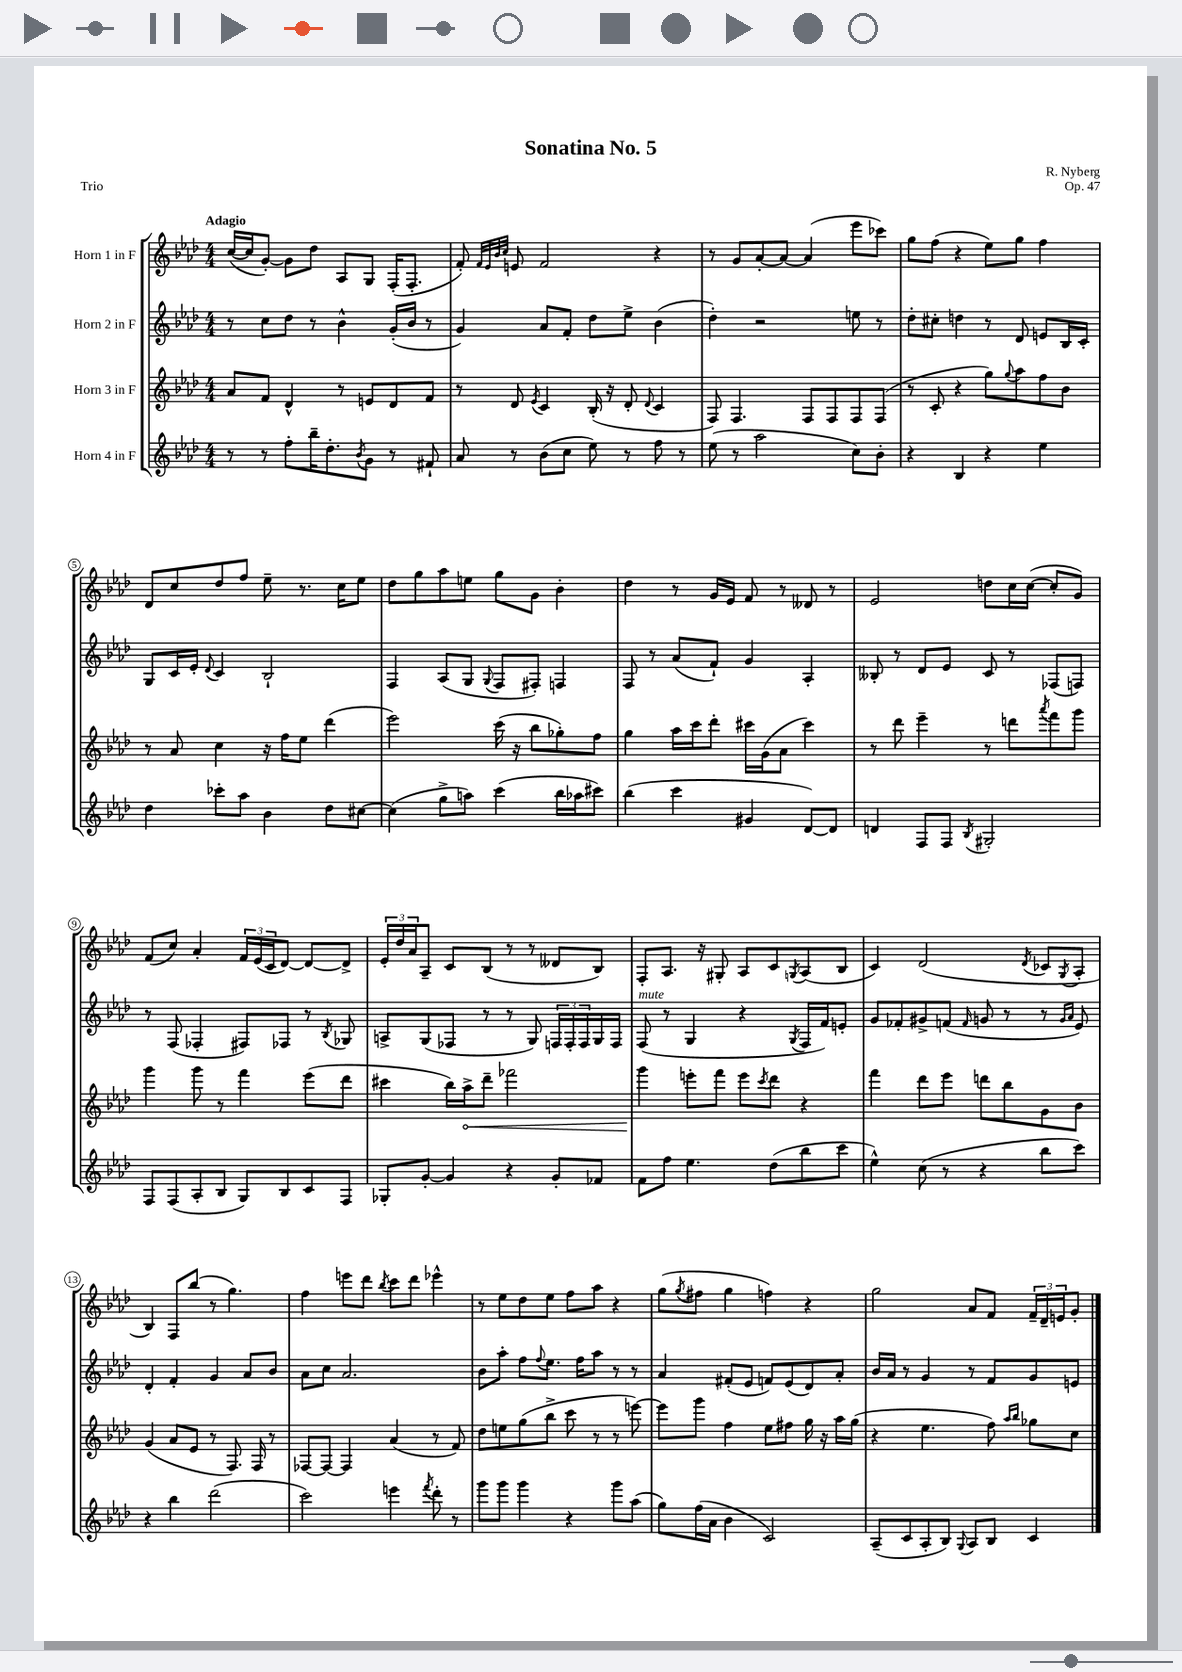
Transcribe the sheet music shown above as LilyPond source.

\header { title = "Sonatina No. 5" composer = "R. Nyberg" opus = "Op. 47" piece = "Trio" }
<<
\new StaffGroup <<
\new Staff = "s0" \with { instrumentName = "Horn 1 in F" } {
    \clef treble \key aes \major \numericTimeSignature \time 4/4 \tempo "Adagio"
    c''16~( c''16 g'8~-.) g'8 des''8 aes8 g8 f16-.( f8.-. |
    f'8-.) \grace { f'32 ees'32 bes'32 c''32 } e'8 f'2 r4 |
    r8 g'8 aes'8~-. aes'8~ aes'4( ees'''8 ces'''8) |
    g''8 f''8( r4 ees''8) g''8 f''4 |
    des'8 c''8 des''8 f''8 ees''8-- r8. c''16 ees''8 |
    des''8 g''8 aes''8 e''8 g''8 g'8 bes'4-. |
    des''4 r8 g'16 ees'16 f'8 r8 deses'8 r8 |
    ees'2 d''8 c''16 c''16~( c''8-. g'8) |
    f'8( c''8) aes'4-. \tuplet 3/2 { f'16 ees'16( c'16 } des'8~) des'8~ des'8-> |
    \tuplet 3/2 { ees'16-. des''16 aes'16 } aes8-- c'8 bes8( r8 r8 deses'8 bes8) |
    f8-. aes8. r16 gis8-. aes8 c'8 \acciaccatura { g8 } aes8( bes8 |
    c'4) des'2( \acciaccatura { des'8 } ces'8 \acciaccatura { g8 } aes8-. |
    bes4) f8 bes''8( r8 g''4.) |
    f''4 e'''8 des'''8 \acciaccatura { bes''8 } c'''8 des'''8 ees'''4-^ |
    r8 ees''8 des''8 ees''8 f''8 aes''8 r4 |
    g''8( \acciaccatura { g''8 } fis''8 g''4 f''4) r4 |
    g''2 aes'8 f'8 \tuplet 3/2 { f'16-- des'16-- e'16 } g'8-. \bar "|." |
}
\new Staff = "s1" \with { instrumentName = "Horn 2 in F" } {
    \clef treble \key aes \major \numericTimeSignature \time 4/4
    r8 c''8 des''8 r8 bes'4-^ g'16-.( bes'16 r8 |
    g'4) aes'8 f'8-. des''8 ees''8-> bes'4( |
    des''4-.) r2 e''8 r8 |
    des''8-. cis''8-. d''4 r8 des'8 e'8 bes16 c'16-. |
    g8 c'16 ees'16-. \appoggiatura { des'8 } c'4 bes2-! |
    f4 aes8( g8 \appoggiatura { g8 } f8 fis8-.) f4 |
    f8 r8 aes'8( f'8-!) g'4 aes4-. |
    beses8-. r8 des'8 ees'8 c'8 r8 fes8( f8) |
    r8 f8( fes4-. fis8) fes8 r8 \acciaccatura { bes8 } ges8 |
    a8-> g8( fes8 r8 r8 g8) \tuplet 3/2 { f16 f16-. f16 } g16 f16 |
    f8^\markup { \italic "mute" }( r8 g4 r4 \acciaccatura { g8 } f16 f'16) e'8-. |
    g'8 fes'8-. gis'8-> f'8( \grace { f'16 } g'8 r8 r8 \grace { g'16 aes'16 } ees'8) |
    des'4-. f'4-. g'4 aes'8 bes'8 |
    aes'8 c''8 aes'2. |
    bes'8 aes''8-. f''8 \appoggiatura { f''8 } ees''8. f''16 aes''8 r8 r8 |
    aes'4 fis'8-.( ees'8 f'8) ees'8( des'8) aes'8-. |
    bes'16 aes'16 r8 g'4 r8 f'8 g'8 e'8 \bar "|." |
}
\new Staff = "s2" \with { instrumentName = "Horn 3 in F" } {
    \clef treble \key aes \major \numericTimeSignature \time 4/4
    aes'8 f'8 des'4-^ r8 e'8 des'8 f'8 |
    r8 des'8 \acciaccatura { ees'8 } c'4 bes16-.( r16 des'8-. \appoggiatura { des'8 } c'4 |
    f8) f4. f8 f8 f8 f8( |
    r8 c'8-. r4 g''8) \appoggiatura { g''8 } aes''8 f''8 bes'8 |
    r8 aes'8 c''4 r16 f''16 ees''8 des'''4( |
    ees'''2) c'''16( r16 bes''8 ges''8-.) f''8 |
    g''4 aes''16 c'''16 des'''8-. cis'''16 g'16( aes'8 cis'''4) |
    r8 des'''8 ees'''4-- r8 d'''8 \acciaccatura { aes'''8 } f'''8 g'''8 |
    g'''4 g'''8 r8 f'''4 ees'''8( des'''8 |
    cis'''4 bes''16) \once \override Hairpin.circled-tip = ##t aes''16->\< des'''8-- fes'''2 |
    g'''4\! e'''8-. f'''8 e'''8 \acciaccatura { c'''8 } des'''8 r4 |
    f'''4 des'''8 ees'''8 d'''8 bes''8 g'8 bes'8 |
    g'4( aes'8 ees'8 r8 f8.) f16 r8 |
    fes8~ fes8~ fes4 aes'4( r8 f'8) |
    des''8 e''8 g''8( bes''8-> c'''8 r8 r8 e'''8~) |
    e'''8 g'''8 f''4 ees''8 fis''8 g''16 r16 aes''16 g''16( |
    r4 ees''4. f''8) \grace { aes''16 bes''16 } ges''8 c''8 \bar "|." |
}
\new Staff = "s3" \with { instrumentName = "Horn 4 in F" } {
    \clef treble \key aes \major \numericTimeSignature \time 4/4
    r8 r8 f''8-. bes''16-- des''8.-. \acciaccatura { bes'8 } g'8 r8 fis'8-! |
    aes'8 r8 bes'8( c''8 ees''8) r8 f''8 r8 |
    ees''8( r8 aes''2 c''8) bes'8-. |
    r4 bes4 r4 ees''4 |
    des''4 ces'''8-. aes''8 bes'4 des''8 cis''8~ |
    cis''4( g''8-> a''8) c'''4( bes''16 aes''16 cis'''8) |
    bes''4( c'''4 gis'4 des'8~) des'8 |
    d'4 f8 f8 \acciaccatura { bes8 } gis2-. |
    f8 f8( aes8-. bes8 g8) bes8 c'8 f8 |
    ges8-. g'8~-. g'4 r4 g'8-. fes'8 |
    f'8 f''8 ees''4. des''8( bes''8 c'''8 |
    ees''4-^) c''8( r8 r4 bes''8 c'''8) |
    r4 bes''4 des'''2( |
    c'''2) e'''4 \acciaccatura { f'''8 } des'''8-. r8 |
    g'''8 g'''8 g'''4 r4 g'''8 aes''8( |
    g''8) f''16( aes'16 bes'4 c'2) |
    aes8--( c'8 aes8-. bes8) \appoggiatura { g8 } aes8 bes8 c'4 \bar "|." |
}
>>
>>
\layout { \context { \Score \override BarNumber.stencil = #(make-stencil-circler 0.1 0.3 ly:text-interface::print) } }
